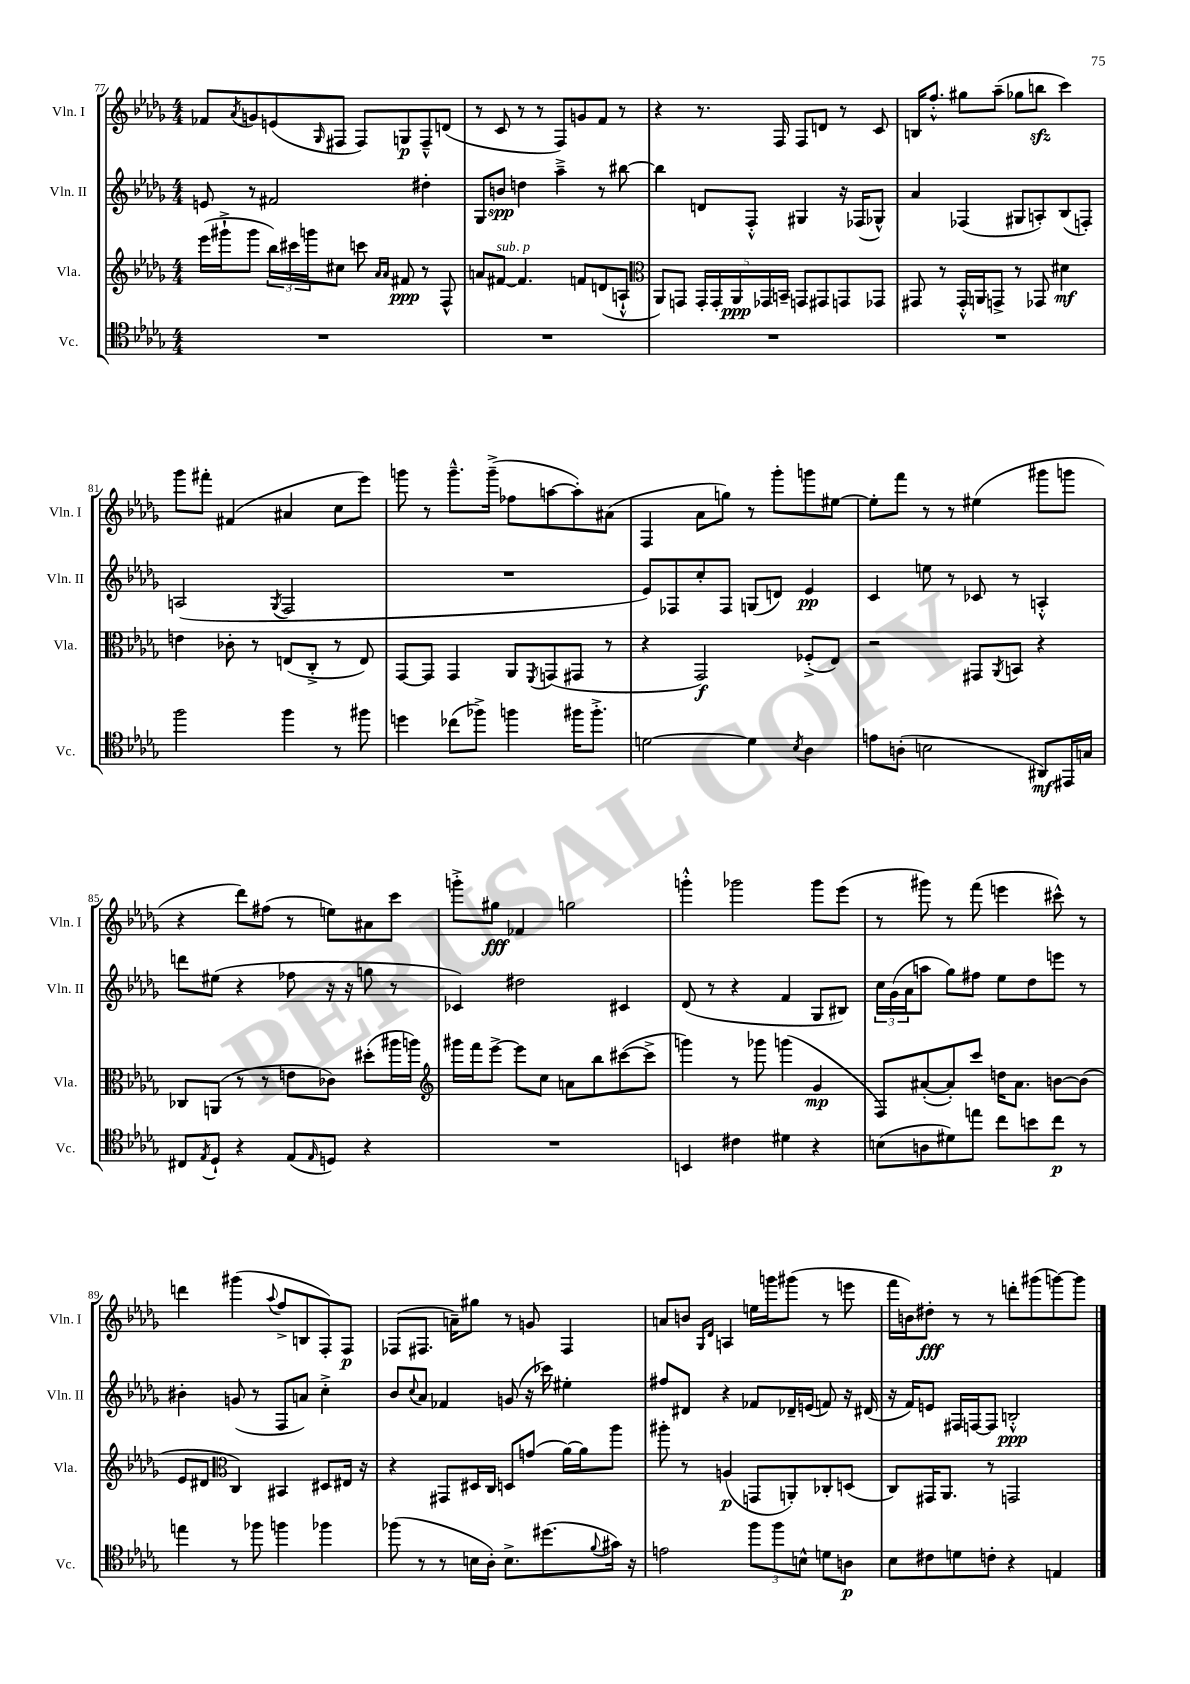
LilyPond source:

<<
\new StaffGroup <<
\new Staff = "s0" \with { instrumentName = "Vln. I" shortInstrumentName = "Vln. I" } {
    \clef treble \key des \major \numericTimeSignature \time 4/4
    fes'8 \acciaccatura { aes'8 } g'8 e'8( \grace { ges16 } fis8 fis8) g8\p fis8---^ d'8( |
    r8 c'8 r8 r8 f8) g'8 f'8 r8 |
    r4 r8. f16 f8 d'8 r8 c'8 |
    b16 f''8.-.-^ gis''8 aes''8--( ges''8 b''8\sfz c'''4) |
    ges'''8 fis'''8-. fis'4( ais'4 c''8 ees'''8) |
    g'''8 r8 g'''8.---^ g'''16--->( fes''8 a''8~ a''8-.) ais'8( |
    f4 aes'8 g''8) r8 ges'''8-. g'''8 eis''8~ |
    eis''8-. f'''8 r8 r8 eis''4( gis'''8 g'''8 |
    r4 des'''8) fis''8( r8 e''8) ais'8 c'''8 |
    g'''8-.-> gis''8\fff fes'4 g''2 |
    g'''4-.-^ ges'''2 ges'''8 ees'''8( |
    r8 gis'''8) r8 f'''8( e'''4 cis'''8-^) r8 |
    d'''4 gis'''4( \appoggiatura { aes''8 } f''8-> b8 f8-.) f8\p |
    fes8( fis8. a'16--) gis''8 r8 g'8 fis4 |
    a'8 b'8 \grace { ges16 des'16 } a4 e''16 g'''16 gis'''8( r8 e'''8 |
    f'''16 b'16) dis''8-.\fff r8 r8 d'''8-. gis'''8( g'''8~) g'''8 \bar "|." |
}
\new Staff = "s1" \with { instrumentName = "Vln. II" shortInstrumentName = "Vln. II" } {
    \clef treble \key des \major \numericTimeSignature \time 4/4
    e'8 r8 fis'2 dis''4-. |
    ges8 b'8\spp d''4 aes''4---> r8 bis''8~ |
    bis''4 d'8 f8-.-^ gis4 r16 fes16( ges8-^) |
    aes'4 fes4( gis8 a8-.) bes8( f8-.) |
    a2( \acciaccatura { ges8 } f2 |
    R1 |
    ees'8) fes8 c''8-. fes8 g8( d'8) ees'4\pp |
    c'4 e''8 r8 ces'8 r8 a4-.-^ |
    d'''8 eis''8( r4 fes''8 r16 r16 g''8 r8 |
    ces'4) dis''2 cis'4 |
    des'8( r8 r4 f'4 ges8 bis8) |
    \tuplet 3/2 { c''16 ges'16( aes'16 } a''8 ges''8) fis''8 ees''8 des''8 e'''8 r8 |
    bis'4-. g'8( r8 f8 a'8) c''4-.-> |
    bes'8 \appoggiatura { c''8 } aes'8 fes'4 g'8( r16 ces'''16) eis''4-. |
    fis''8 dis'8 r4 fes'8 des'16-- e'16( f'8) r16 dis'16( |
    r16 f'16) e'8 fis16 f16~ f8 b2-.-^\ppp \bar "|." |
}
\new Staff = "s2" \with { instrumentName = "Vla." shortInstrumentName = "Vla." } {
    \clef treble \key des \major \numericTimeSignature \time 4/4
    ees'''16( gis'''16-!-> gis'''8 \tuplet 3/2 { bes''16) cis'''16 g'''16 } cis''8 c'''8 \grace { aes'16 aes'16 } fis'8\ppp r8 f8-^ |
    a'8 fis'8~^\markup { \italic "sub. p" } fis'4. f'8 d'8( a8-!-^ |
    \clef alto aes,8) g,8 \tuplet 5/4 { g,16-. g,16-. aes,16\ppp ges,16 b,16-- } g,8 gis,8 g,8 ges,8 |
    gis,8 r8 gis,16-.-^ a,16 g,8-> r8 ges,8 dis'4\mf |
    e'4 ces'8-. r8 e8( c8-.-> r8 e8) |
    ges,8~ ges,8 ges,4 aes,8 \acciaccatura { f,8 } g,8( gis,8 r8 |
    r4 ges,2\f) fes8-.->( ees8) |
    r2 gis,8 \acciaccatura { aes,8 } b,8 r4 |
    ces8 a,8( r8 r8 e'8 ces'8) dis''8-.( ais''16 a''16) |
    \clef treble gis'''16 f'''16 ees'''8~-> ees'''8 c''8 a'8 bes''8 cis'''8~( cis'''8-> |
    g'''4) r8 ges'''8 g'''4( ges'4\mp |
    f8) ais'8~-.( ais'8-.) c'''8 d''16 ais'8. b'8~ b'8( |
    ees'8 dis'8 \clef alto c4) bis,4 dis8 eis16 r16 |
    r4 gis,8 dis16 c16 d8 g'8( aes'16~) aes'16 aes''8 |
    ais''8-. r8 a4\p( g,8 a,8-.) ces8-. d8( |
    c8) gis,16 aes,8. r8 g,2 \bar "|." |
}
\new Staff = "s3" \with { instrumentName = "Vc." shortInstrumentName = "Vc." } {
    \clef tenor \key des \major \numericTimeSignature \time 4/4
    R1 |
    R1 |
    R1 |
    R1 |
    f''2 f''4 r8 fis''8 |
    d''4 ces''8( fes''8->) f''4 fis''16 fis''8.-.-> |
    d'2~ d'4 \acciaccatura { bes8 } aes4 |
    e'8 a8-.( b2 ais,8\mf) eis,16 g16 |
    cis8 \acciaccatura { ees8 } des8-! r4 ees8( \grace { ees16 } d8) r4 |
    R1 |
    b,4 cis'4 dis'4 r4 |
    b8( a8 dis'8) e''8 c''8 b'8 c''8\p r8 |
    e''4 r8 fes''8 f''4 fes''4 |
    fes''8( r8 r8 b16 aes16-.) b8.-> dis''8.( \appoggiatura { f'8 } gis'16) r16 |
    e'2 \tuplet 3/2 { f''8 f''8 b8-^ } d'8 a8\p |
    bes8 cis'8 d'8 c'8-. r4 e4 \bar "|." |
}
>>
>>
\layout { \context { \Score currentBarNumber = #77 } }
